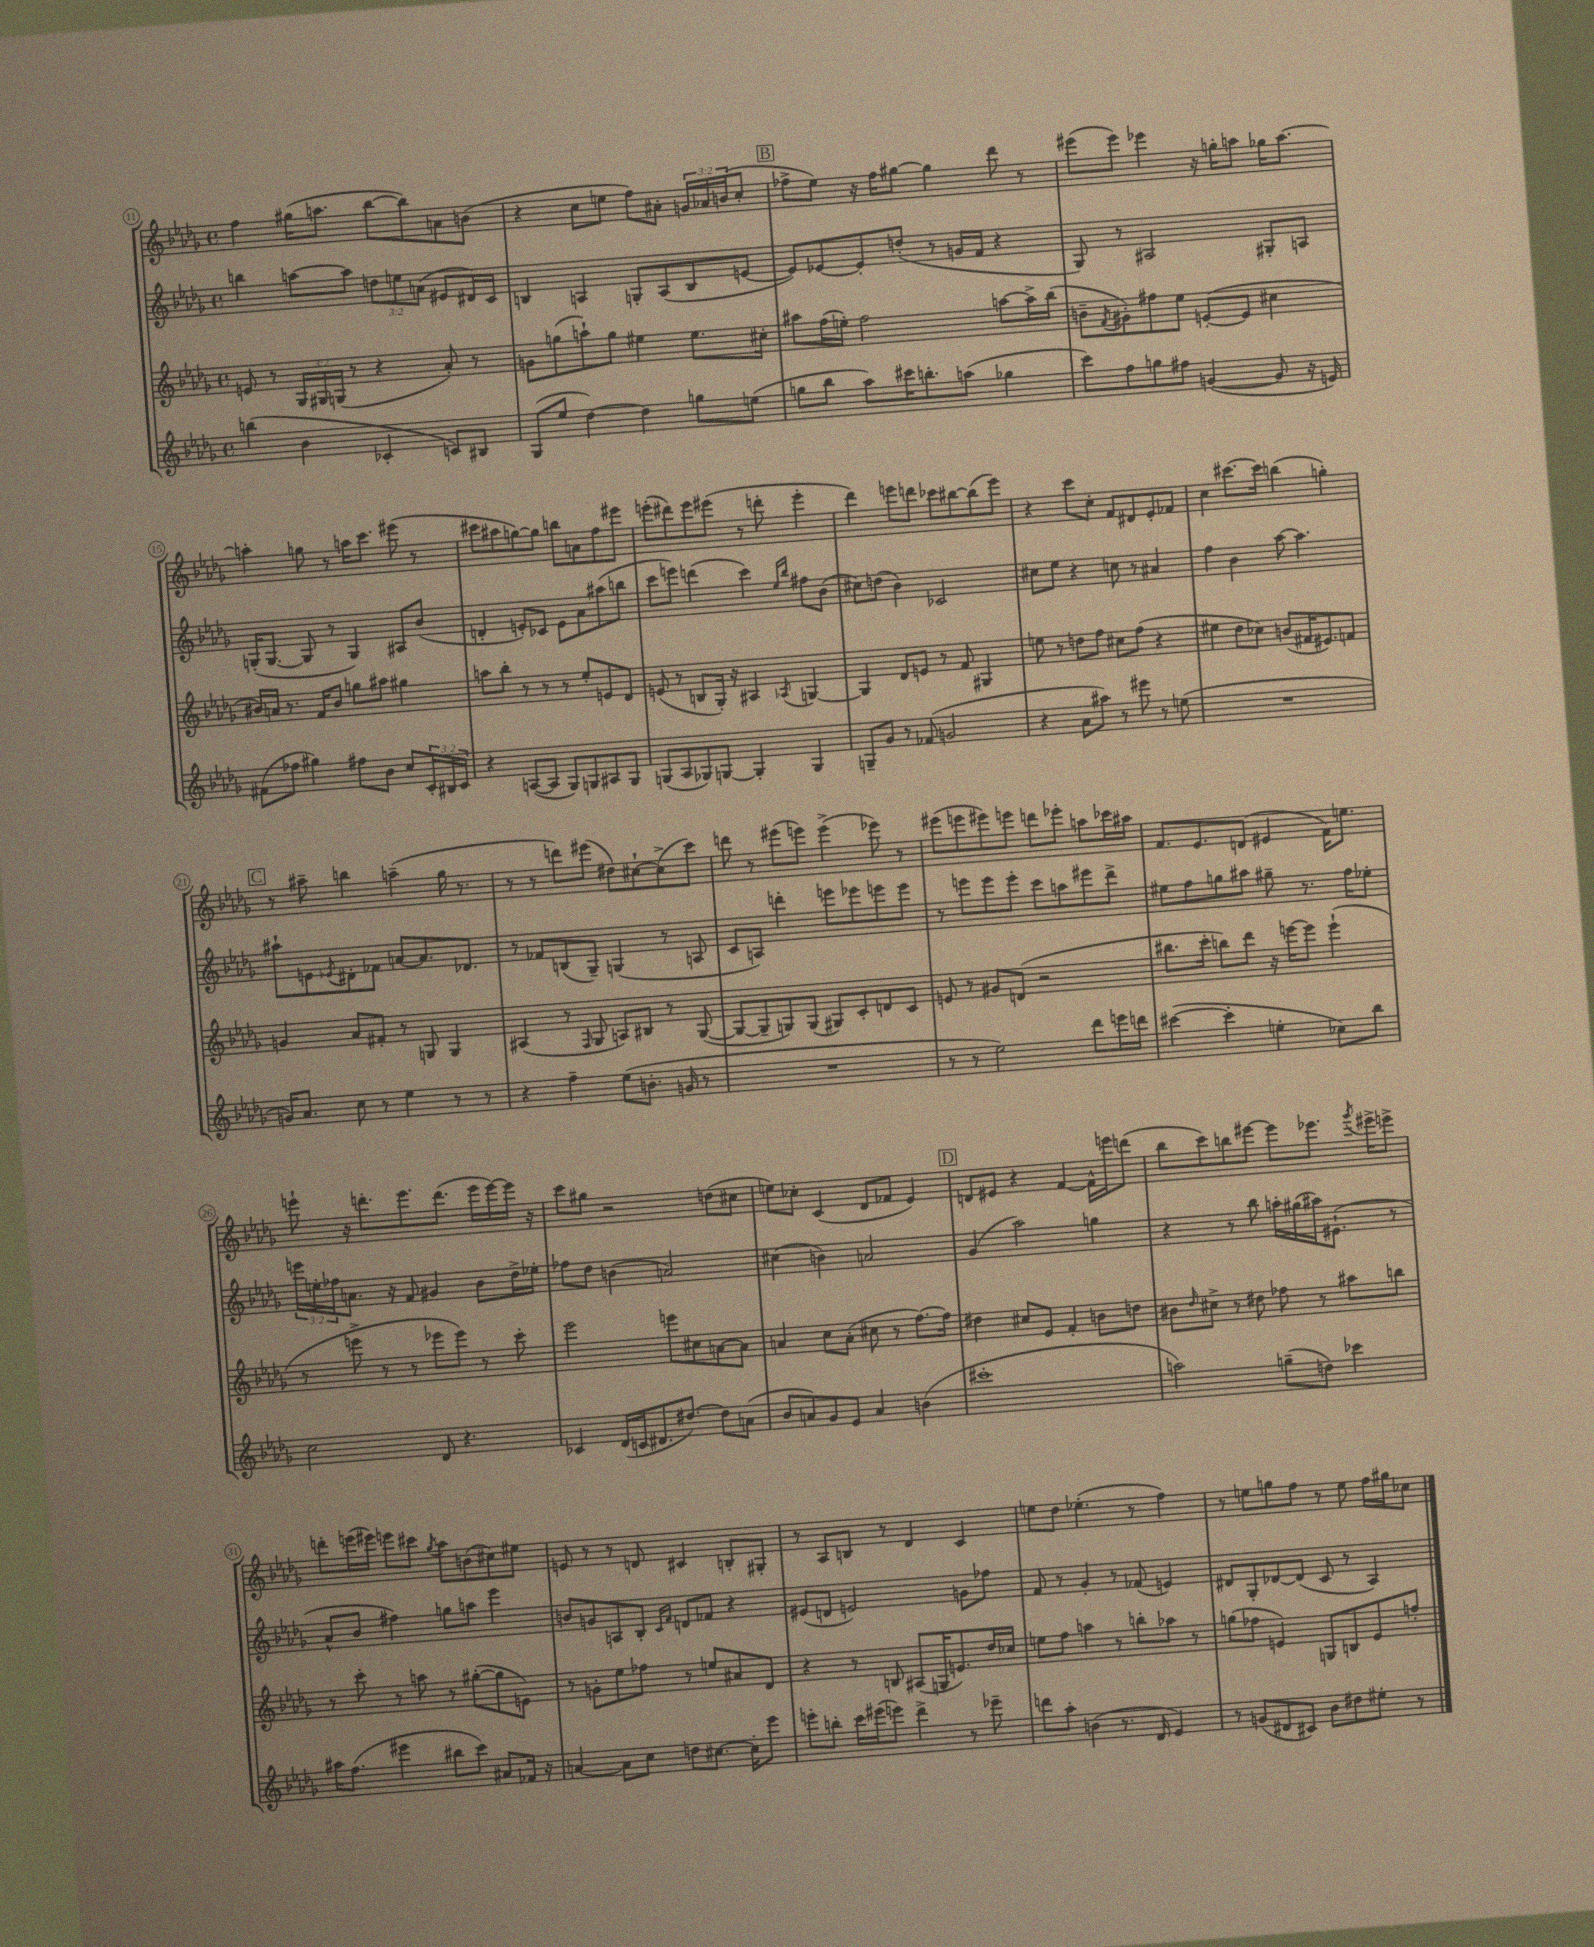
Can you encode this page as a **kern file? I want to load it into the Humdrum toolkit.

**kern	**kern	**kern	**kern
*staff4	*staff3	*staff2	*staff1
*clefG2	*clefG2	*clefG2	*clefG2
*k[b-e-a-d-g-]	*k[b-e-a-d-g-]	*k[b-e-a-d-g-]	*k[b-e-a-d-g-]
*M4/4	*M4/4	*M4/4	*M4/4
*met(c)	*met(c)	*met(c)	*met(c)
(4bb\	8e/	4bb\	4ff\
.	8r	.	.
4b-\	24G-/LL	[8aa\L	(16gg#\LK
.	24G#/	.	.
.	.	.	8.aa\J
.	(24G/JJ	.	.
.	8r	8aa\]J	.
4c-'/	4r	12dd\L	[8bb-\L
.	.	12ee\	.
.	.	.	8bb-\])
.	.	(12a\J	.
8c/L)	8a-'/)	8e#/L	8a\
8B#/J	8r	16d#/L)	(8b\J
.	.	16c/JJ	.
=	=	=	=
(8G-/L	8g\L	4B/	4r
8ee-/J	(8gg\	.	.
[4dd-\)	8aa`\)	4A/	8cc\L
.	8gg\J	.	8ee\J
4dd-\]	4ee#\	8G'/L	8ff\L)
.	.	(8A/	8a#'\J
8gg\L	8.ee#\L	8B/	24g/LL
.	.	.	24a-/
.	.	.	(24b/J
(8ee\J	.	[8e/J	8cc'/J
.	16cc#'\Jk	.	.
=	=	=	=
8gg\L	8aa#\L	8e/]L)	8ff-^\L
8bb-\J	(16ff\L	[8e-/	8ee-\J)
.	16ee'\JJ)	.	.
8aa-\L)	2ff\	8e-'/]	16r
.	.	.	16ff-\LK
16ccc#\K	.	(8dd'/J	[8gg#\J
8.bb'\	.	.	.
.	.	8r	4gg#\]
(8aa\J	.	16g/LL	.
.	.	16f/JJ	.
4gg-\	[8aa\L	4r	8ddd-\
.	16aa^\]L	.	8r
.	(16bb-\JJ	.	.
=	=	=	=
8ccc\L)	8b~\L	8G-/)	(8eee#\L
.	8qf/	.	.
8ff\	8g#'\)	8r	8eee#\J)
8gg\	8ff#\	2A#/	4eee-\
8ff#\J	8ee-\J	.	.
([4g/	([8e'/L	.	16r
.	.	.	16gg'\LK
.	8e/]J	.	8aa\J
8g/]	4cc#\	8G#'/L	16gg-\LK
.	.	.	[8.aa\J
16r	.	8A/J	.
16e/)	.	.	.
=	=	=	=
(8f#\L	16b#/LL)	(16G'/LK	4aa'\]
.	16a/JJ	[8.G/J	.
8ff-\J	8.r	.	.
4gg#\)	.	8G/]	8gg\
.	16f/LK	.	.
.	8b#/J	8r	8r
8ff#\L	8gg\L	4G/)	16aa\LK
.	.	.	8.ccc\J
8b-\J	8aa#\J	.	.
8cc/L	4gg#\	8A#/L	(8eee#\
24c'/L	.	(8b-/J	8r
24B#/	.	.	.
24c/JJ	.	.	.
=	=	=	=
4r	8aa\L	4d'/	8ccc#\L
.	8bb-'\J	.	8aa#\
([8A/L	8r	8e'/L)	[8gg\)
8A/]J	8r	8c-/J	8gg\]J
8G-/L)	8r	8e\L	8bb\L
8G/	8ee-'/L	8a-\	8a\
8A#/	8e/	(8aa#\	8ff\
8G/J	8d-/J	8bb\J	8eee#\J
=	=	=	=
(8G/L	(8e/	8ccc\L	(8eee'\L
8A-/	8r	8eee\J)	8ddd#\)
8G-/)	8B/L	(4ddd\	8eee\
[8G/J	16G-'/Jk)	.	(8eee#\J
.	16r	.	.
4G'/]	4A#/	4ccc\)	8r
.	.	.	8ddd'\
.	.	16qqee-/LL	.
.	8qA-/	16qqbb-/JJ	.
4G/	[4G/	8ff#\L	4eee#'\
.	.	(8b-\J	.
=	=	=	=
8G~/L	4G/]	8cc#\L)	4ddd-\)
8g-/J	.	(8dd\J	.
8r	8d-/L	4b-\)	8eee\L
(8f-/	8e/J	.	8ddd\J
2g/	8r	2c-/	8ccc-\L
.	8f/	.	[8bb#\
.	4G#/	.	(8bb#\]
.	.	.	8eee\J)
=	=	=	=
4r	8ee\	8cc#\L	4r
.	8r	8ee-\J	.
8a-\L	8dd\L	4r	8ccc\L
8aa#\J)	8ff\J	.	8cc'\J
8r	8cc#\L	8cc\	8f/L
8eee#\	(8ff\J	8r	8d#/
8r	4r	4a#/	8e-'/
(8ee\	.	.	8f-/J
=	=	=	=
1r	4ee#\	4ff\	4cc\
.	8dd-\L	4b-\	[8.ccc#\L
.	8cc-\J)	.	.
.	.	.	16ccc#\]Jk
.	(8b/L	[8aa-\	(4bb\
.	16f#/K	4.aa-\]	.
.	8.e#/)	.	.
.	.	.	4gg'\)
.	8f/J	.	.
=	=	=	=
16g/LK)	4g/	8aa#`\L	8r
8.a-/J	.	.	.
.	.	8e\	8aa#~\
.	.	8qe-/	.
8cc\	8a-/L	8d#'\	4bb\
8r	8f#'/J	8f-\J	.
4ee-\	8r	[8a/L	(4aa~\
.	8G/	8.a/]	.
8r	4G/	.	16gg-\
.	.	8.d-/J	8.r
8r	.	.	.
=	=	=	=
4r	(4A#/	8r	8r
.	.	8f-/L	8r
4ff~\	8r	(8B/	8ddd\L)
.	16qqF/	.	.
.	8G-/	8G-~/J)	(8eee#\J
(8ee-\L	8A/L)	(4G/	8dd#\L)
8.b'\J	8B#/J	.	[8cc#`\
.	8r	8r	(8cc#^\]
16g/	.	.	.
8r	([8G-/	8A/	8ccc\J)
=	=	=	=
1r	8G-/_L	8c/L	8ddd\
.	8G-~/]	8A/J)	8r
.	8G/)	4ddd'\	(8eee#\L
.	(8G/J	.	8eee\J)
.	8G#/L)	8eee\L	(4eee^\
.	8c'/	8eee-\	.
.	8d/	8eee\	8eee-\)
.	8c/J	8eee\J	8r
=	=	=	=
8r	8e/	8r	(8eee#\L
8r	8r	8eee\L	8eee\
2ee-\)	8g#/L	8eee\	8eee#\)
.	(8d/J	8eee'\J	8eee\J
.	2r	8ccc\L	8ddd\L
.	.	8aa\	8eee-'\J
8ddd-\L	.	8eee#\	8aa\L
16eee\L	.	8ddd-^\J	16ccc-\L
16ddd\JJ	.	.	16aa#\JJ
=	=	=	=
([4ccc#\	8.bb#\L	8ee#\L	8.f/L
.	.	8ff\	.
.	16ccc'\Jk	.	8.e-/
4ccc#'\]	8bb\L)	8gg\	.
.	8ddd-\J	8aa#\J	(8d/J
4ee'\	16r	8gg#~\	4e#/
.	[16eee\LK	.	.
.	8eee\]J	8.r	.
8cc-\L)	(4eee`\	.	16f\LK)
.	.	16ff\LK	8.ee\J
8bb-\J	.	8ee-'\J	.
=	=	=	=
2cc\	8r	24eee\LL	8eee`\
.	.	24ee'\	.
.	.	24ff-\J	.
.	8eee^\	8.a\J	16r
.	.	.	8.ddd'\L
.	8r	.	.
.	.	16r	.
.	8r	8f/	8.eee\
8d-/	8eee-\L	4g#/	.
.	.	.	(8.ddd\J
4.r	8eee-\J)	.	.
.	8r	8b-\L	16eee\LL
.	.	.	[16eee\)
.	8ccc'\	16dd-^\L	16eee\]JJ
.	.	16ee-'\JJ	16r
=	=	=	=
4c-/	2eee-\	8ff-\L	8ccc\L
.	.	8dd-\J	8gg#\J
(16d-/LL	.	(4b\	2r
16c/J	.	.	.
8.d#/	.	.	.
.	8eee\L	2a/)	.
[8.dd#/J)	.	.	.
.	8cc#\	.	.
8dd#\]L	[8a\	.	(8dd\L
(8a\J	8a\]J	.	8cc#\J
=	=	=	=
8b-/L	4a/	(4cc#\	8ee\L)
8a/)	.	.	8cc-'\J
8g-/	8cc\L	4b\)	(4c/
8e-/J	(8a'\J	.	.
4a/	8cc#\	2a/	8d-/L
.	8r	.	8f-/J
(4b\	[8.ff\L)	.	4e-/)
.	16ff\]Jk	.	.
=	=	=	=
1ccc#'	4dd#\	(4g-/	8d/L
.	.	.	8e#/J
.	8cc#/L	2aa-\)	4r
.	8e-/J	.	.
.	4f'/	.	[4f/
.	8b\L	4gg\	16f^^\]LL
.	.	.	16eee\J
.	8dd\J	.	(8ddd\J
=	=	=	=
2aa\)	8b#\L	4r	8bb-\L
.	16qqdd-/	.	.
.	8cc#^\J	.	8ccc\)
.	8r	8r	8bb\
.	8dd#\	8bb-\	[8eee#\J
(8gg~\L	8ff-\	16aa'\LL	8eee#\]L
.	.	(16gg#\	.
8dd\J)	8r	16aa#\J)	8.eee-\J
.	.	(8.e#`\J	.
4ccc-\	8aa#\L	.	.
.	.	.	8qggg-/
.	.	.	16eee#^\LK
.	8bb\J	8r	8eee^\J
=	=	=	=
16aa#\LK	8r	8a-^^/L	8ddd'\L
(8.ff\J	.	.	.
.	8ccc'\	8b-/J	(16eee\L
.	.	.	16eee#\JJ)
4eee#\	8r	4ff#\)	8eee\L
.	8aa\	.	8ccc#\J
.	.	.	8qgg-/
8bb#\L	8r	8gg\L	8aa-\L
8ccc\J)	([8gg#'\L	8aa\J	(8b\
8a#/L	8gg#\]	4eee-\	8cc#\)
16f-/Jk	8e\J)	.	8ee#\J
16r	.	.	.
=	=	=	=
[4a/	8r	8b/L	8e/
.	8g'\L	8g/	8r
8a\]L	8ee-\	8A/	8r
8cc\J	8ff-\J	8B-'/J	8d/
.	.	16qqc/LL	.
.	.	16qqf/JJ	.
8dd\L	8r	8d/L	4c#/
[8.cc#\J	8ee/L	8f-/J	.
.	8a#/	4r	8B'/L
16cc#'\]LK	.	.	.
8eee-\J	8d-/J	.	8G#'/J
=	=	=	=
8eee'\L	4r	(8e#/L	8r
8bb'\J	.	8d/J	8A-/L
16ccc\LL	8r	2e/)	8B/J
(16eee#\J	.	.	.
8eee\J)	8B/	.	8r
4ddd-^\	(8A#/L	.	4d-/
.	16G/K	.	.
.	8.e/)	.	.
8r	.	8g\L	4c/
8eee-~\	16dd-/L	8ff-\J	.
.	16cc-/JJ	.	.
=	=	=	=
8ddd\L	8ee\L	8f/	8ee\L
8aa-'\J	8ff\J	8r	8dd-\J
(4b\	4aa\	4g-'/	(4.ee-'\
8.r	8r	8r	.
.	8bb'\L	(8f-/	8r
16d-/	.	.	.
4e-/)	8aa-\J	4e/)	4ff\)
.	8r	.	.
=	=	=	=
8r	(8gg\L	8d#/L	8r
(8g/L	8ff-\J	8G-'/	8ee\L
8d#/	4e/)	[8d-/	8gg\
8c#/J)	.	(8d-/]J	8ff\J
8b-\L	8G/L	8c/	8r
8dd#\	8B/	8r	8ee\
8ee#'\J	8e/	4A-/)	16ff\LL
.	.	.	16gg#\J
8r	8ff'/J	.	8cc-\J
==	==	==	==
*-	*-	*-	*-
